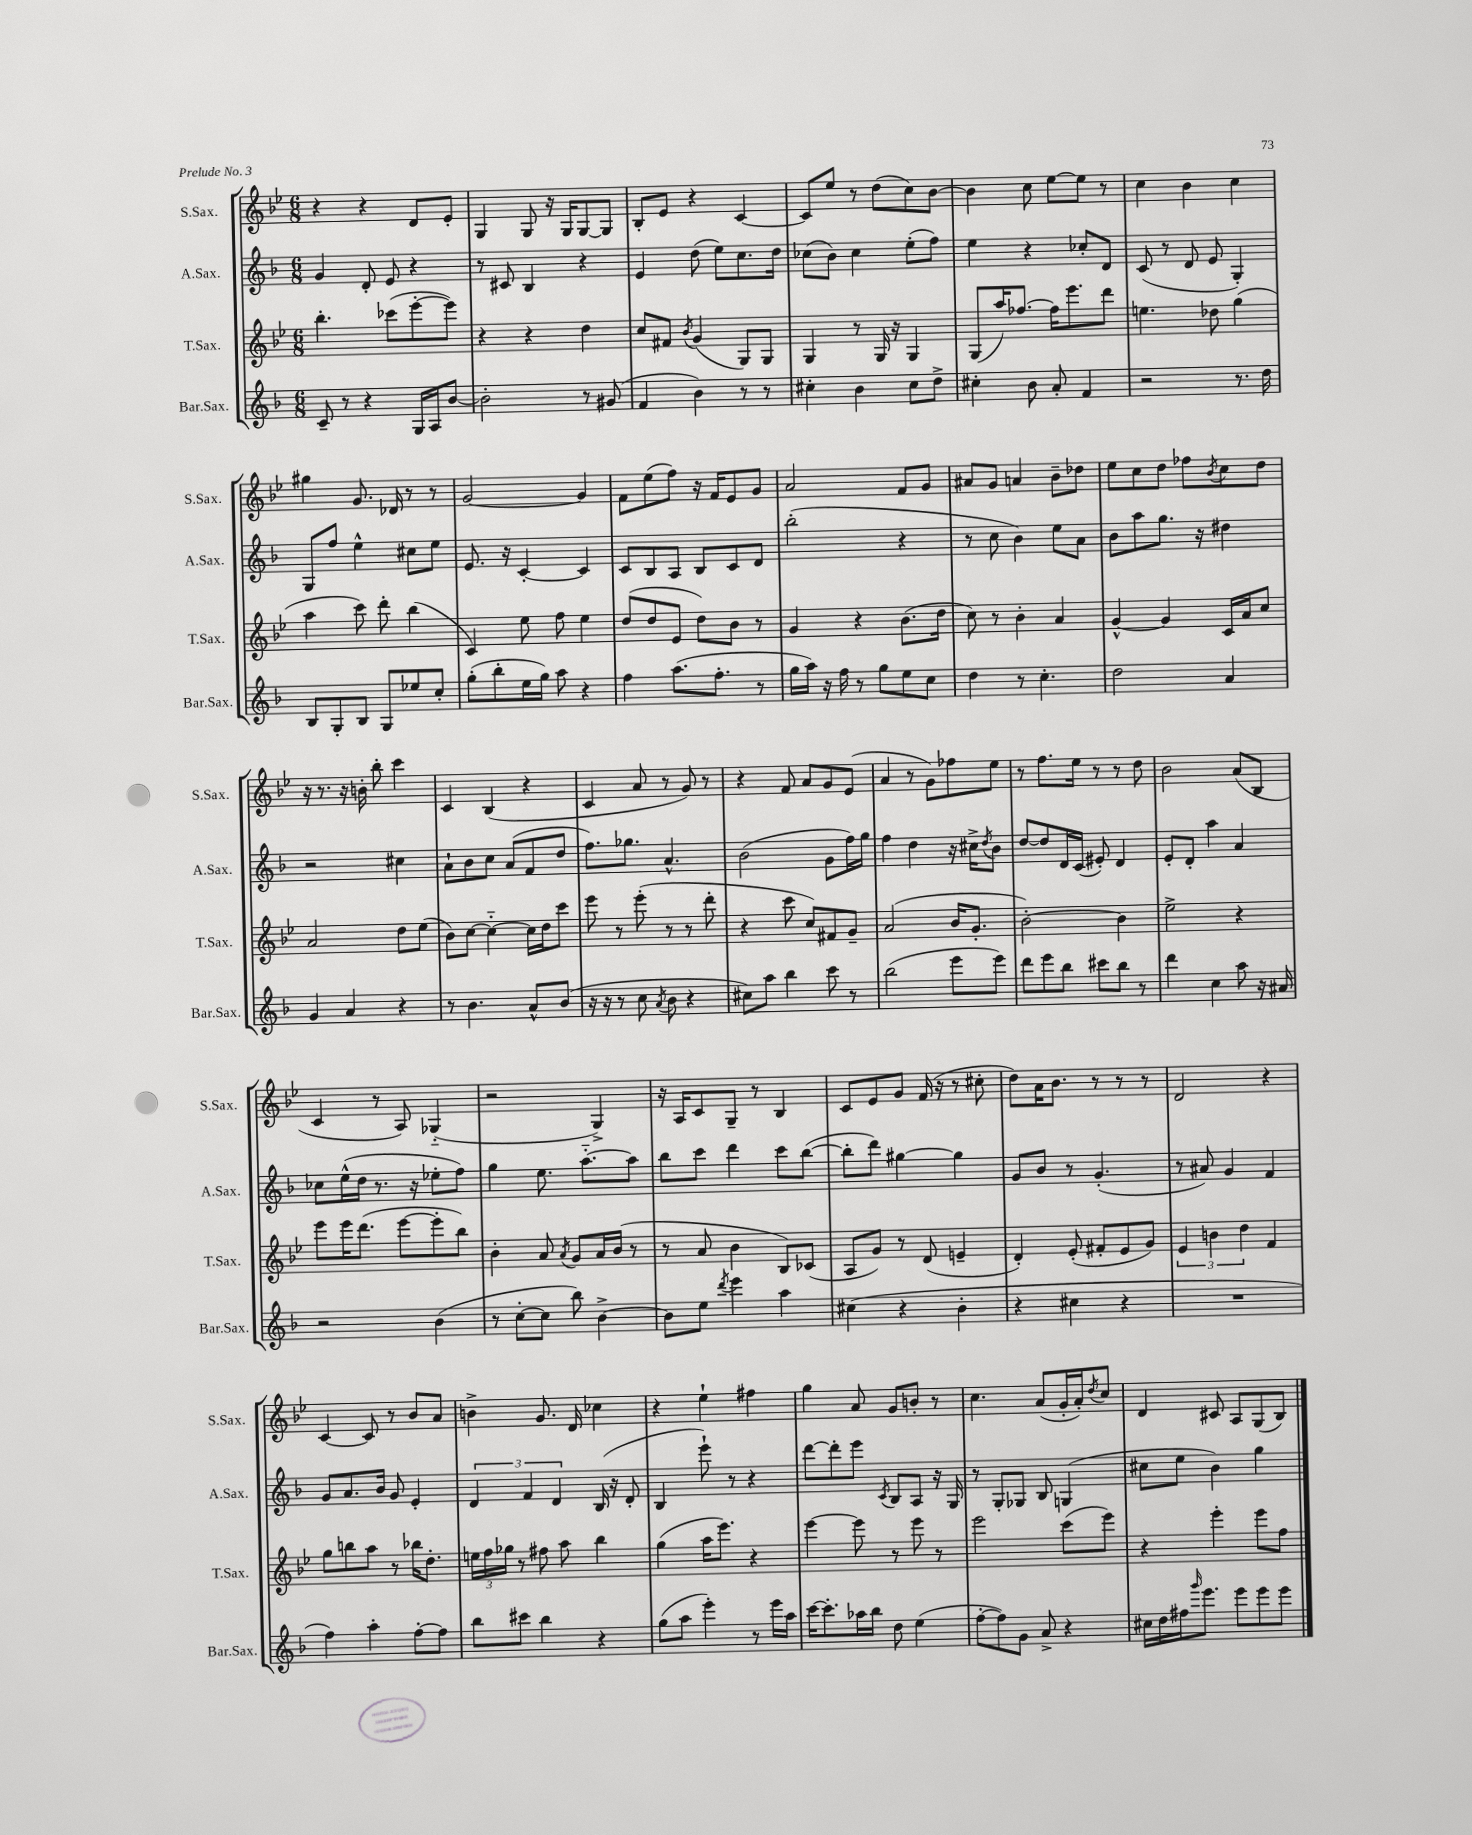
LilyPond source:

<<
\new StaffGroup <<
\new Staff = "s0" \with { instrumentName = "S.Sax." shortInstrumentName = "S.Sax." } {
    \clef treble \key bes \major \numericTimeSignature \time 6/8
    r4 r4 d'8 ees'8-. |
    g4 g8 r16 g16 g8~ g8 |
    bes8-. ees'8 r4 c'4~ |
    c'8 ees''8 r8 d''8( c''8) bes'8~ |
    bes'4 c''8 ees''8~ ees''8 r8 |
    c''4 bes'4 c''4 |
    gis''4 g'8. des'16 r8 r8 |
    g'2~ g'4 |
    f'8 ees''8( f''8) r16 f'16 ees'8 g'8 |
    a'2 f'8 g'8 |
    ais'8 g'8 a'4 bes'8-- des''8 |
    ees''8 c''8 d''8 fes''8 \acciaccatura { bes'8 } c''8 d''8 |
    r16 r8. r16 b'16-. bes''8-. c'''4 |
    c'4 bes4( r4 |
    c'4 a'8 r8 g'8) r8 |
    r4 f'8 a'8 g'8 ees'8( |
    a'4 r8 g'8) fes''8 ees''8 |
    r8 f''8. ees''16 r8 r8 d''8 |
    bes'2 a'8( bes8 |
    c'4 r8 a8) ges4-_( |
    r2 g4->) |
    r16 a16 c'8 g8-- r8 bes4 |
    c'8 ees'8 g'8 f'16( r16 r8 cis''8-. |
    d''8) a'16 bes'8. r8 r8 r8 |
    d'2 r4 |
    c'4~ c'8 r8 bes'8 a'8 |
    b'4-> g'8. d'16 ces''4 |
    r4 ees''4-! fis''4 |
    g''4 a'8 g'8 b'8-. r8 |
    c''4. a'8( g'16-. a'16-.) \acciaccatura { d''8 } c''8 |
    d'4 cis'8 a8 g8( bes8) \bar "|." |
}
\new Staff = "s1" \with { instrumentName = "A.Sax." shortInstrumentName = "A.Sax." } {
    \clef treble \key f \major \numericTimeSignature \time 6/8
    g'4 d'8-. e'8 r4 |
    r8 cis'8 bes4 r4 |
    e'4 d''8( e''8) c''8. d''16 |
    ces''8( bes'8) ces''4 e''8-.( f''8) |
    e''4 r4 ces''8-. d'8 |
    c'8( r8 d'8 e'8 g4-.) |
    g8 f''8 e''4-^ cis''8 e''8 |
    e'8. r16 c'4~-. c'4 |
    c'8 bes8 a8 bes8 c'8 d'8 |
    bes''2-.( r4 |
    r8 c''8 bes'4) e''8 a'8 |
    bes'8 a''8 g''8. r16 dis''4 |
    r2 cis''4 |
    a'8-! bes'8 c''8 a'8( f'8 d''8 |
    f''8.) ges''8. a'4.-^ |
    bes'2( g'8 f''16) g''16 |
    f''4 d''4 r16 cis''16-> \acciaccatura { d''8 } bes'8 |
    d''8~ d''8 d'16 c'16( eis'8-.) d'4 |
    e'8-. d'8-. a''4 a'4 |
    ces''8 e''16-^( d''16 r8. r16 ees''8-. f''8) |
    g''4 e''8. a''8.~-_ a''8 |
    bes''8 c'''8 d'''4 c'''8 bes''8~( |
    bes''8-. d'''8) gis''4~ gis''4 |
    g'8 bes'8 r8 g'4.-.( |
    r8 ais'8) g'4 f'4 |
    g'8 a'8. bes'16 g'8 e'4-. |
    \tuplet 3/2 { d'4 f'4 d'4 } bes16( r16 d'8-. |
    bes4 e'''8-!) r8 r4 |
    d'''8~ d'''8-. e'''8 \acciaccatura { c'8 } bes8 a8 r16 g16 |
    r8 g8-. ges8 bes8 g4( |
    cis''8 e''8 bes'4) g''4 \bar "|." |
}
\new Staff = "s2" \with { instrumentName = "T.Sax." shortInstrumentName = "T.Sax." } {
    \clef treble \key bes \major \numericTimeSignature \time 6/8
    bes''4.-. ces'''8( ees'''8~-. ees'''8) |
    r4 r4 d''4 |
    c''8 fis'8 \acciaccatura { bes'8 } g'4( g8) g8 |
    g4 r8 g16 r16 g4 |
    g8( a''16) fes''8.~ fes''16 ees'''8. d'''8 |
    e''4. des''8 g''4( |
    a''4 c'''8) d'''8-. bes''4( |
    c'4) ees''8 f''8 ees''4 |
    d''8( d''8 ees'8 d''8) bes'8 r8 |
    g'4 r4 bes'8.( d''16 |
    c''8) r8 bes'4-. a'4 |
    g'4~-^ g'4 c'16 a'16 c''8 |
    a'2 d''8 ees''8( |
    bes'8) c''8~ c''4~-_ c''16 d''16 c'''8 |
    ees'''8 r8 ees'''8-.( r8 r8 d'''8-. |
    r4 c'''8 c''8) fis'8 g'8-- |
    a'2( bes'16 g'8.-. |
    bes'2~-.) bes'4 |
    ees''2-> r4 |
    ees'''8 ees'''16 d'''8.( ees'''8~ ees'''8-. bes''8) |
    bes'4-. a'8 \acciaccatura { a'8 } g'8 a'16 bes'16( r8 |
    r8 a'8 bes'4 bes8) ces'8( |
    a8 g'8) r8 d'8( e'4-- |
    d'4-.) ees'8-.( fis'8-. ees'8 g'8) |
    \tuplet 3/2 { ees'4 b'4 d''4 } f'4 |
    g''8 b''8 a''8 r8 bes''16 d''8.-. |
    \tuplet 3/2 { e''16 f''16 ges''16 } r8 fis''8 a''8 bes''4 |
    g''4( a''16 ees'''8.) r4 |
    ees'''4~ ees'''8 r8 ees'''8 r8 |
    ees'''2 c'''8( ees'''8) |
    r4 ees'''4-. ees'''8 f''8 \bar "|." |
}
\new Staff = "s3" \with { instrumentName = "Bar.Sax." shortInstrumentName = "Bar.Sax." } {
    \clef treble \key f \major \numericTimeSignature \time 6/8
    c'8-- r8 r4 g16 a16 bes'8~ |
    bes'2-. r8 gis'8( |
    f'4 bes'4) r8 r8 |
    cis''4-. bes'4 cis''8 d''8-> |
    cis''4-. bes'8 a'8-. f'4 |
    r2 r8. d''16 |
    bes8 g8-. bes8 g8 ees''8 c''8-. |
    g''8-.( bes''8-. e''16 g''16) a''8 r4 |
    f''4 a''8.( f''8.-. r8 |
    g''16 a''16) r16 f''16 r8 g''8 e''8 c''8 |
    d''4 r8 c''4.-. |
    d''2 a'4 |
    g'4 a'4 r4 |
    r8 bes'4. a'8-^ bes'8( |
    r16 r16 r8 c''8 \acciaccatura { a'8 } bes'8 r4 |
    cis''8) a''8 bes''4 c'''8 r8 |
    bes''2( e'''8 e'''8) |
    d'''8 e'''8 bes''8 cis'''8 bes''8 r8 |
    d'''4 c''4 a''8 r16 ais'16 |
    r2 bes'4( |
    r8 c''8~-. c''8 bes''8) bes'4~-> |
    bes'8 e''8 \acciaccatura { d'''8 } e'''4 a''4 |
    cis''4( r4 bes'4-. |
    r4 cis''4 r4 |
    R2. |
    f''4) a''4-. f''8~-. f''8 |
    bes''8 cis'''8 bes''4 r4 |
    g''8( a''8 e'''4-.) r8 e'''16 a''16 |
    c'''16~ c'''8.-. aes''16 bes''16 d''8 e''4( |
    f''8~-. f''8) g'8 a'8-> r4 |
    cis''16 d''16 fis''16 \grace { g'''16 } e'''8. e'''8 e'''8 e'''8 \bar "|." |
}
>>
>>
\layout { \context { \Score \remove "Bar_number_engraver" } }
